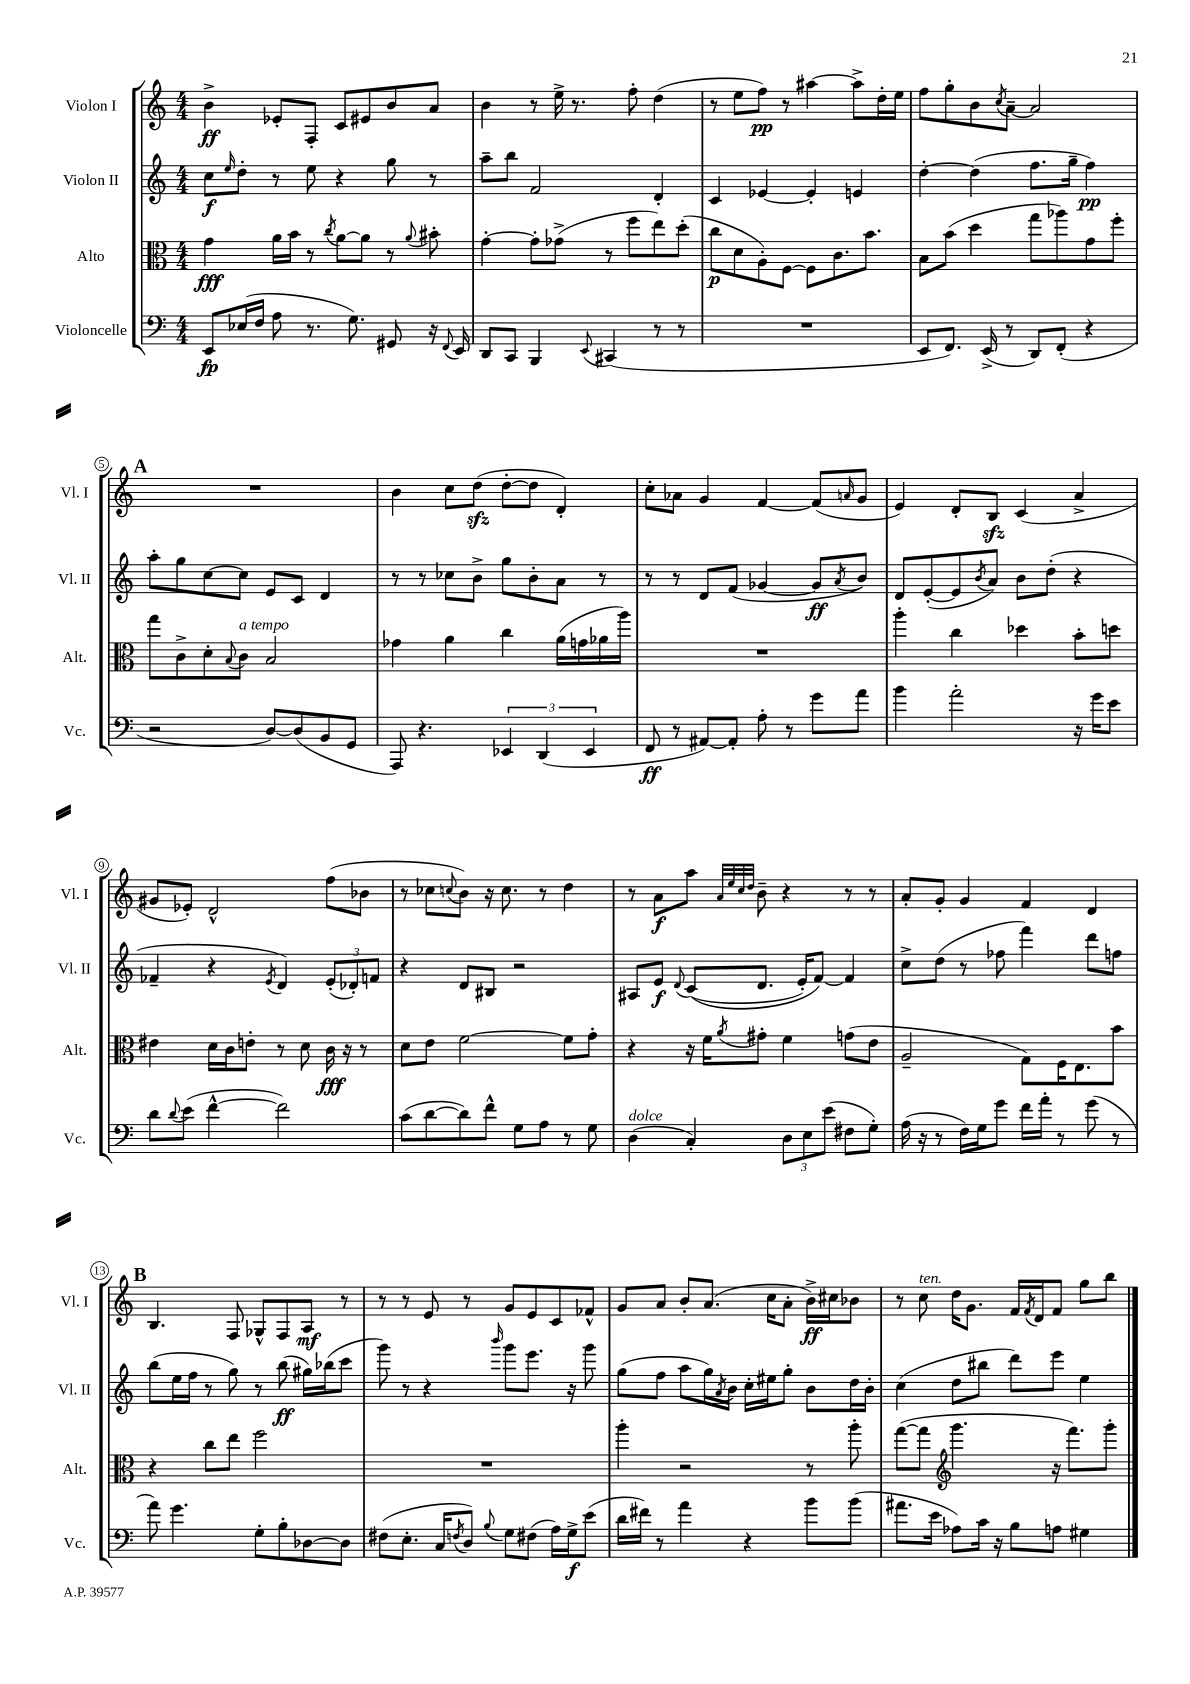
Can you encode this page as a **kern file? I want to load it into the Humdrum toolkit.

**kern	**dynam	**kern	**dynam	**kern	**dynam	**kern	**dynam
*part4	*part4	*part3	*part3	*part2	*part2	*part1	*part1
*staff4	*staff4	*staff3	*staff3	*staff2	*staff2	*staff1	*staff1
*I"Violoncelle	*	*I"Alto	*	*I"Violon II	*	*I"Violon I	*
*I'Vc.	*	*I'Alt.	*	*I'Vl. II	*	*I'Vl. I	*
*clefF4	*	*clefC3	*	*clefG2	*	*clefG2	*
*k[]	*	*k[]	*	*k[]	*	*k[]	*
*M4/4	*	*M4/4	*	*M4/4	*	*M4/4	*
=1	=1	=1	=1	=1	=1	=1	=1
8EE/L	fp	4g\	fff	8cc\L	f	4b^\	ff
.	.	.	.	16qqee/	.	.	.
(16E-X/L	.	.	.	8dd'\J	.	.	.
16F/JJ	.	.	.	.	.	.	.
8A\	.	16a\LL	.	8r	.	8e-X'/L	.
.	.	16b\JJ	.	.	.	.	.
8.r	.	8r	.	8ee\	.	8F'/J	.
.	.	8qcc/	.	.	.	.	.
.	.	[8a\L	.	4r	.	8c/L	.
8.G\)	.	.	.	.	.	.	.
.	.	8a\J]	.	.	.	8e#X/	.
8GG#X/	.	8r	.	8gg\	.	8b/	.
.	.	8qqa/	.	.	.	.	.
16r	.	8b#X'\	.	8r	.	8a/J	.
8qqFF/	.	.	.	.	.	.	.
16EE/	.	.	.	.	.	.	.
=2	=2	=2	=2	=2	=2	=2	=2
8DD/L	.	[4g'\	.	8aa~\L	.	4b\	.
8CC/J	.	.	.	8bb\J	.	.	.
4BBB/	.	8g'\L]	.	2f/	.	8r	.
.	.	(8g-X^\J	.	.	.	16ee^\	.
.	.	.	.	.	.	8.r	.
8qqEE/	.	.	.	.	.	.	.
(4CC#X/	.	8r	.	.	.	.	.
.	.	8ff\L	.	.	.	8ff'\	.
8r	.	8ee\)	.	4d'/	.	(4dd\	.
8r	.	(8dd'\J	.	.	.	.	.
=3	=3	=3	=3	=3	=3	=3	=3
1r	.	8cc\L	p	4c/	.	8r	.
.	.	8d\	.	.	.	8ee\L	.
.	.	8A'\)	.	[4e-X/	.	8ff\J)	pp
.	.	[8F\J	.	.	.	8r	.
.	.	8F\L]	.	4e-'/]	.	[4aa#X\	.
.	.	8.c\	.	.	.	.	.
.	.	.	.	4en/	.	8aa#^\L]	.
.	.	8.b\J	.	.	.	.	.
.	.	.	.	.	.	16dd'\L	.
.	.	.	.	.	.	16ee\JJ	.
=4	=4	=4	=4	=4	=4	=4	=4
8EE/L	.	8B\L	.	[4dd'\	.	8ff\L	.
8.FF/J)	.	(8b\J	.	.	.	8gg'\	.
.	.	4dd\	.	(4dd\]	.	8b\	.
(16EE^/	.	.	.	.	.	.	.
.	.	.	.	.	.	8qcc/	.
8r	.	.	.	.	.	[8a~\J	.
8DD/L)	.	8gg\L	.	8.ff\L	.	2a/]	.
(8FF'/J	.	8aa-X\)	.	.	.	.	.
.	.	.	.	16gg~\Jk	.	.	.
4r	.	8g\	.	4ff\)	pp	.	.
.	.	8ff'\J	.	.	.	.	.
!!LO:LB:g=z
!!LO:REH:place=s1:t=A
=5	=5	=5	=5	=5	=5	=5	=5
2r	.	8gg\L	.	8aa'\L	.	1r	.
.	.	8c^\	.	8gg\	.	.	.
.	.	8d'\	.	[8cc\	.	.	.
.	.	8qqB/	.	.	.	.	.
!	!	!LO:TX:a:i:t=a tempo	!	!	!	!	!
.	.	8c\J	.	8cc\J]	.	.	.
[8D/L)	.	2B/	.	8e/L	.	.	.
(8D/]	.	.	.	8c/J	.	.	.
8BB/	.	.	.	4d/	.	.	.
8GG/J	.	.	.	.	.	.	.
=6	=6	=6	=6	=6	=6	=6	=6
8AAA/)	.	4g-X\	.	8r	.	4b\	.
4.r	.	.	.	8r	.	.	.
.	.	4a\	.	8cc-X\L	.	8cc\L	.
.	.	.	.	8b^\J	.	(8ddzz\J	.
6EE-X/	.	4cc\	.	8gg\L	.	[8dd'\L	.
.	.	.	.	8b'\	.	8dd\J]	.
(6DD/	.	.	.	.	.	.	.
.	.	(16a\LL	.	8a\J	.	4d'/)	.
.	.	16gn\	.	.	.	.	.
6EE-/	.	.	.	.	.	.	.
.	.	16a-X\	.	8r	.	.	.
.	.	16aa\JJ)	.	.	.	.	.
=7	=7	=7	=7	=7	=7	=7	=7
8FF/	ff	1r	.	8r	.	8cc'\L	.
8r	.	.	.	8r	.	8a-X\J	.
[8AA#X/L)	.	.	.	8d/L	.	4g/	.
8AA#'/J]	.	.	.	(8f/J	.	.	.
8A'\	.	.	.	[4g-X/	.	[4f/	.
8r	.	.	.	.	.	.	.
8g\L	.	.	.	8g-/L]	ff	(8f/L]	.
.	.	.	.	8qa/	.	16qqan/	.
8a\J	.	.	.	8b/J)	.	8g/J	.
=8	=8	=8	=8	=8	=8	=8	=8
4b\	.	4aa'\	.	8d/L	.	4e/)	.
.	.	.	.	([8e'/	.	.	.
2a'\	.	4cc\	.	8e/]	.	8d'/L	.
.	.	.	.	8qb/	.	.	.
.	.	.	.	8a/J)	.	8Bzz/J	.
.	.	4dd-X\	.	8b\L	.	(4c/	.
.	.	.	.	(8dd'\J	.	.	.
16r	.	8b'\L	.	4r	.	4a^/	.
16g\KL	.	.	.	.	.	.	.
8e\J	.	8ddn\J	.	.	.	.	.
!!LO:LB:g=z
=9	=9	=9	=9	=9	=9	=9	=9
8d\L	.	4e#X\	.	4f-X~/	.	8g#X/L	.
8qqd/	.	.	.	.	.	.	.
(8e\J	.	.	.	.	.	8e-X'/J)	.
[4f^^\	.	16d\LL	.	4r	.	2d^^/	.
.	.	16c\J	.	.	.	.	.
.	.	8en'\J	.	.	.	.	.
.	.	.	.	8qe/	.	.	.
2f\])	.	8r	.	4d/)	.	.	.
.	.	8d\	.	.	.	.	.
.	.	16c\	fff	(12e'/L	.	(8ff\L	.
.	.	16r	.	.	.	.	.
.	.	.	.	12d-X'/)	.	.	.
.	.	8r	.	.	.	8b-X\J	.
.	.	.	.	12fn/J	.	.	.
=10	=10	=10	=10	=10	=10	=10	=10
(8c\L	.	8d\L	.	4r	.	8r	.
[8d\	.	8e\J	.	.	.	8cc-X\L	.
.	.	.	.	.	.	8qqccn/	.
8d\])	.	[2f\	.	8d/L	.	8b\J)	.
8f^^\J	.	.	.	8B#X/J	.	16r	.
.	.	.	.	.	.	8.cc\	.
8G\L	.	.	.	2r	.	.	.
8A\J	.	.	.	.	.	8r	.
8r	.	8f\L]	.	.	.	4dd\	.
8G\	.	8g'\J	.	.	.	.	.
=11	=11	=11	=11	=11	=11	=11	=11
!LO:TX:a:i:t=dolce	!	!	!	!	!	!	!
(4D\	.	4r	.	8A#X/L	.	8r	.
.	.	.	.	8e/J	f	8a\L	f
.	.	.	.	8qqd/	.	.	.
4C'/)	.	16r	.	((8c/L	.	8aa\J	.
.	.	16f\KL	.	.	.	.	.
.	.	.	.	.	.	32qqa/LLL	.
.	.	.	.	.	.	32qqee/	.
.	.	.	.	.	.	32qqcc/	.
.	.	8qa/	.	.	.	32qqdd/JJJ	.
.	.	8g#X'\J	.	8.d/J	.	8b~\	.
12D\L	.	4f\	.	.	.	4r	.
.	.	.	.	16e'/KL)	.	.	.
12E\	.	.	.	.	.	.	.
.	.	.	.	[8f/J)	.	.	.
(12e\J	.	.	.	.	.	.	.
8F#X\L	.	(8gn\L	.	4f/]	.	8r	.
8G'\J)	.	8e\J	.	.	.	8r	.
=12	=12	=12	=12	=12	=12	=12	=12
(16A\	.	2A~/	.	8cc^\L	.	8a'/L	.
16r	.	.	.	.	.	.	.
8r	.	.	.	(8dd\J	.	8g'/J	.
16F\LL)	.	.	.	8r	.	4g/	.
16G\J	.	.	.	.	.	.	.
8g\J	.	.	.	8ff-X\	.	.	.
16f\LL	.	8G\L)	.	4fff\)	.	4f/	.
16a'\JJ	.	.	.	.	.	.	.
8r	.	16F\K	.	.	.	.	.
.	.	8.E\	.	.	.	.	.
(8g\	.	.	.	8ddd\L	.	4d/	.
8r	.	8b\J	.	8ffn\J	.	.	.
!!LO:LB:g=z
!!LO:REH:place=s1:t=B
=13	=13	=13	=13	=13	=13	=13	=13
8a\)	.	4r	.	(8bb\L	.	4.B/	.
4.g\	.	.	.	16ee\L	.	.	.
.	.	.	.	16ff\JJ	.	.	.
.	.	8cc\L	.	8r	.	.	.
.	.	8ee\J	.	8gg\)	.	8F/	.
8G'\L	.	2ff\	.	8r	.	8G-X^^/L	.
8B'\	.	.	.	(8bb\	ff	8F/	.
[8D-X\	.	.	.	16gg#X\LL)	.	8A/J	mf
.	.	.	.	(16bb-X\J	.	.	.
8D-\J]	.	.	.	8ccc\J	.	8r	.
=14	=14	=14	=14	=14	=14	=14	=14
(8F#X\L	.	1r	.	8ggg\)	.	8r	.
8.E'\J	.	.	.	8r	.	8r	.
.	.	.	.	4r	.	8e/	.
16C/KL	.	.	.	.	.	.	.
8qFn/	.	.	.	.	.	.	.
8D/J)	.	.	.	.	.	8r	.
8qqB/	.	.	.	16qqbbb/	.	.	.
8G\L	.	.	.	8ggg\L	.	8g/L	.
(8F#X\J	.	.	.	8.eee\J	.	8e/	.
16A\LL)	.	.	.	.	.	8c/	.
16G^\J	f	.	.	16r	.	.	.
(8e\J	.	.	.	8ggg\	.	8f-X^^/J	.
=15	=15	=15	=15	=15	=15	=15	=15
16d\LL	.	4aa'\	.	(8gg\L	.	8g/L	.
16f#X\JJ)	.	.	.	.	.	.	.
8r	.	.	.	8ff\J	.	8a/J	.
4a\	.	2r	.	8aa\L	.	8b'/L	.
.	.	.	.	16gg\L)	.	(8.a/J	.
.	.	.	.	8qa/	.	.	.
.	.	.	.	16b\JJ	.	.	.
4r	.	.	.	16cc'\LL	.	.	.
.	.	.	.	16ee#X\J	.	16cc\KL	.
.	.	.	.	8gg'\J	.	8a'\J	.
8b\L	.	8r	.	8b\L	.	16b^\LL)	ff
.	.	.	.	.	.	16cc#X\J	.
(8b\J	.	8aa'\	.	16dd\L	.	8b-X\J	.
.	.	.	.	16b'\JJ	.	.	.
=16	=16	=16	=16	=16	=16	=16	=16
8.a#X\L	.	([8gg\L	.	(4cc\	.	8r	.
!	!	!	!	!	!	!LO:TX:a:i:t=ten.	!
.	.	8gg\J]	.	.	.	8cc\	.
16e\Jk	.	.	.	.	.	.	.
*	*	*clefG2	*	*	*	*	*
8A-X\L)	.	4.ggg\	.	8dd\L	.	16dd\KL	.
.	.	.	.	.	.	8.g\J	.
16c\Jk	.	.	.	8bb#X\J	.	.	.
16r	.	.	.	.	.	.	.
8B\L	.	.	.	8ddd\L)	.	16f/LL	.
.	.	.	.	.	.	8qf/	.
.	.	.	.	.	.	16d/J	.
8An\J	.	16r	.	8eee\J	.	8f/J	.
.	.	8.fff\L)	.	.	.	.	.
4G#X\	.	.	.	4ee\	.	8gg\L	.
.	.	8ggg'\J	.	.	.	8bb\J	.
==	==	==	==	==	==	==	==
*-	*-	*-	*-	*-	*-	*-	*-
